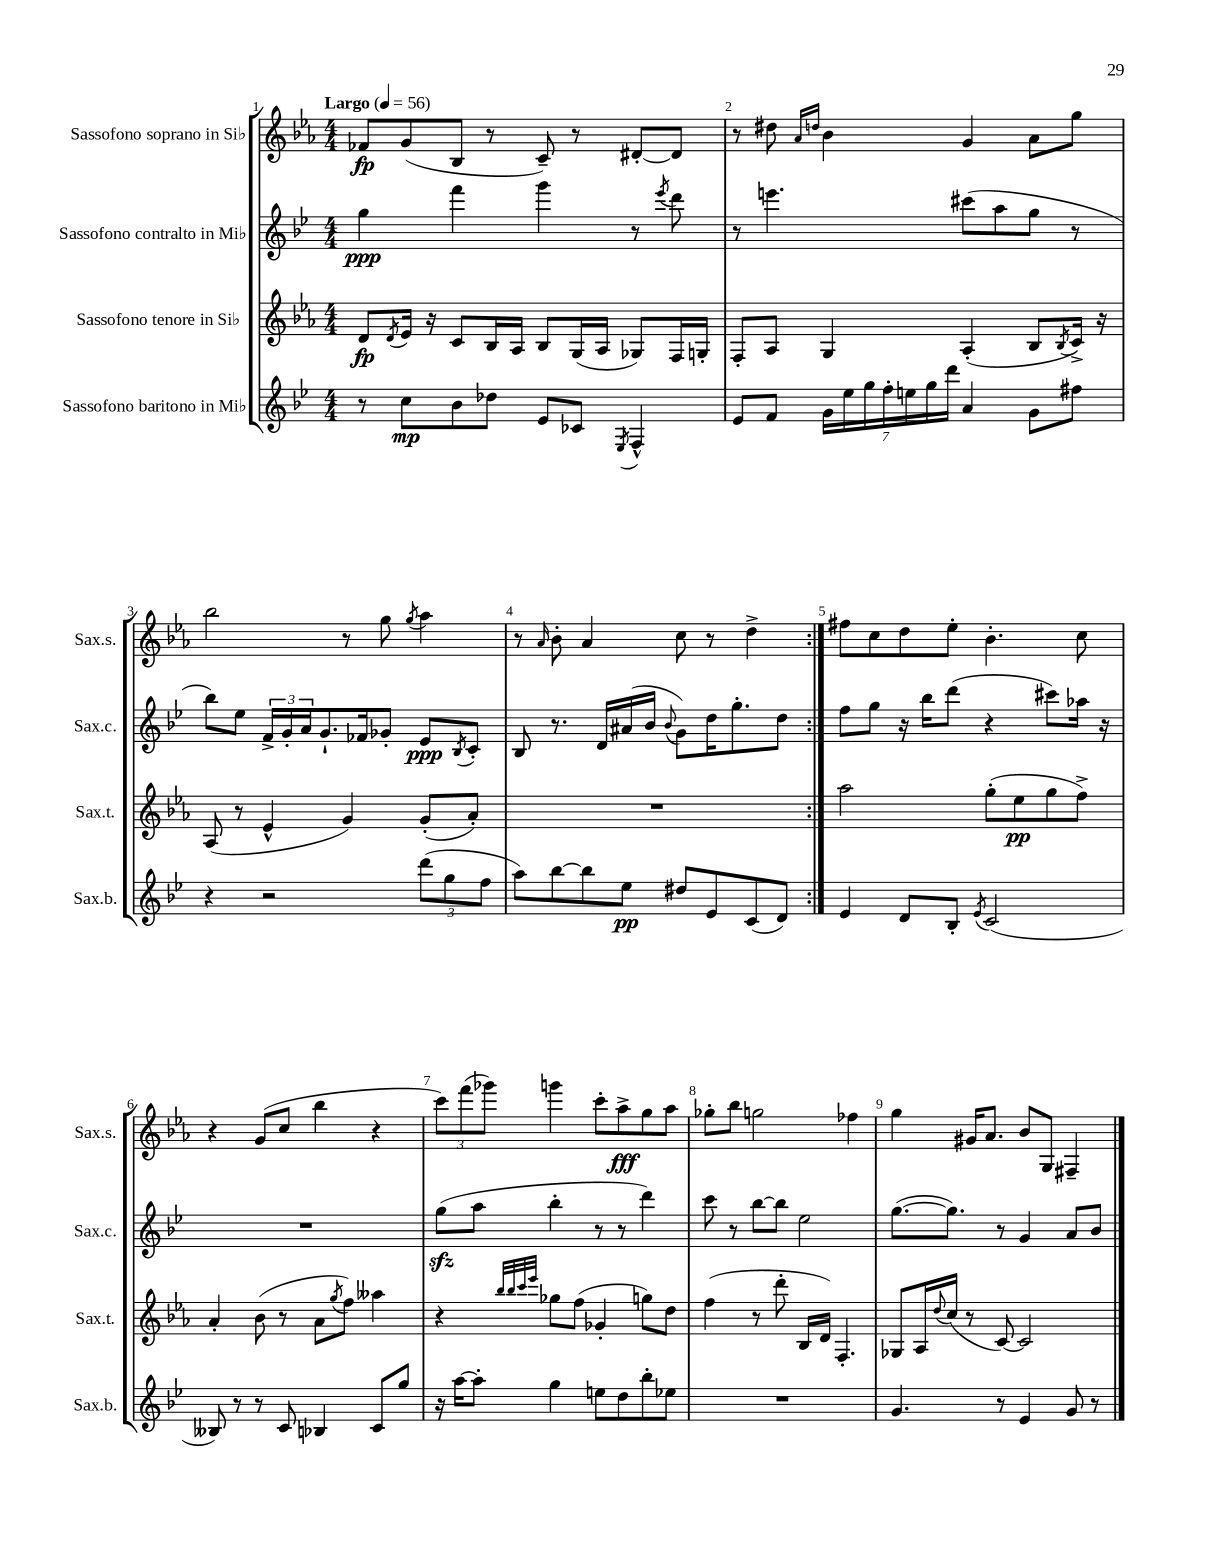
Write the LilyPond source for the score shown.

<<
\new StaffGroup <<
\new Staff = "s0" \with { instrumentName = "Sassofono soprano in Sib" shortInstrumentName = "Sax.s." } {
    \clef treble \key ees \major \numericTimeSignature \time 4/4 \tempo "Largo" 4 = 56
    \repeat volta 2 { fes'8\fp g'8( bes8 r8 c'8--) r8 dis'8~-. dis'8 |
    r8 dis''8 \grace { aes'16 d''16 } bes'4 g'4 aes'8 g''8 |
    bes''2 r8 g''8 \acciaccatura { g''8 } aes''4 |
    r8 \grace { aes'16 } bes'8-. aes'4 c''8 r8 d''4-> | }
    fis''8 c''8 d''8 ees''8-. bes'4.-. c''8 |
    r4 g'8( c''8 bes''4 r4 |
    \tuplet 3/2 { c'''8) f'''8( ges'''8) } g'''4 c'''8-. aes''8->\fff g''8 aes''8 |
    ges''8-. bes''8 g''2 fes''4 |
    g''4 gis'16 aes'8. bes'8 g8 fis4-- \bar "|." |
}
\new Staff = "s1" \with { instrumentName = "Sassofono contralto in Mib" shortInstrumentName = "Sax.c." } {
    \clef treble \key bes \major \numericTimeSignature \time 4/4
    \repeat volta 2 { g''4\ppp f'''4 g'''4 r8 \acciaccatura { ees'''8 } d'''8 |
    r8 e'''4. cis'''8( a''8 g''8 r8 |
    bes''8) ees''8 \tuplet 3/2 { f'16-> g'16-. a'16 } g'8.-! fes'16 ges'8-. ees'8\ppp \acciaccatura { bes8 } c'8-. |
    bes8 r8. d'16 ais'16( bes'16 \appoggiatura { bes'8 } g'8) d''16 g''8.-. d''8 | }
    f''8 g''8 r16 bes''16 d'''8( r4 cis'''8) aes''16 r16 |
    R1 |
    g''8\sfz( a''8 bes''4-. r8 r8 d'''4) |
    c'''8 r8 bes''8~ bes''8 ees''2 |
    g''8.~( g''8.) r8 g'4 a'8 bes'8 \bar "|." |
}
\new Staff = "s2" \with { instrumentName = "Sassofono tenore in Sib" shortInstrumentName = "Sax.t." } {
    \clef treble \key ees \major \numericTimeSignature \time 4/4
    \repeat volta 2 { d'8\fp \acciaccatura { d'8 } ees'16 r16 c'8 bes16 aes16 bes8 g16( aes16 ges8) f16 g16-. |
    f8-. aes8 g4 aes4-.( bes8 \acciaccatura { bes8 } c'16->) r16 |
    aes8( r8 ees'4-^ g'4) g'8-.( aes'8-.) |
    R1 | }
    aes''2 g''8-.( ees''8\pp g''8 f''8->) |
    aes'4-. bes'8( r8 aes'8 \acciaccatura { g''8 } f''8) aeses''4 |
    r4 \grace { bes''32 bes''32 c'''32 ees'''32 } ges''8 f''8( ges'4-. g''8) d''8 |
    f''4( r8 d'''8-. bes16 d'16) f4.-. |
    ges8 aes16 \appoggiatura { d''8 } c''16( r8 c'8~) c'2 \bar "|." |
}
\new Staff = "s3" \with { instrumentName = "Sassofono baritono in Mib" shortInstrumentName = "Sax.b." } {
    \clef treble \key bes \major \numericTimeSignature \time 4/4
    \repeat volta 2 { r8 c''8\mp bes'8 des''8 ees'8 ces'8 \acciaccatura { ees8 } f4-^ |
    ees'8 f'8 \tuplet 7/4 { g'16 ees''16 g''16 f''16-. e''16 g''16 d'''16 } a'4 g'8 fis''8 |
    r4 r2 \tuplet 3/2 { d'''8( g''8 f''8 } |
    a''8) bes''8~ bes''8 ees''8\pp dis''8 ees'8 c'8( d'8) | }
    ees'4 d'8 bes8-. \acciaccatura { ees'8 } c'2( |
    beses8) r8 r8 c'8 bes4 c'8 g''8 |
    r16 a''16~ a''8-. g''4 e''8 d''8 bes''8-. ees''8 |
    R1 |
    g'4. r8 ees'4 g'8 r8 \bar "|." |
}
>>
>>
\layout { \context { \Score \override BarNumber.break-visibility = ##(#f #t #t) barNumberVisibility = #all-bar-numbers-visible } }
